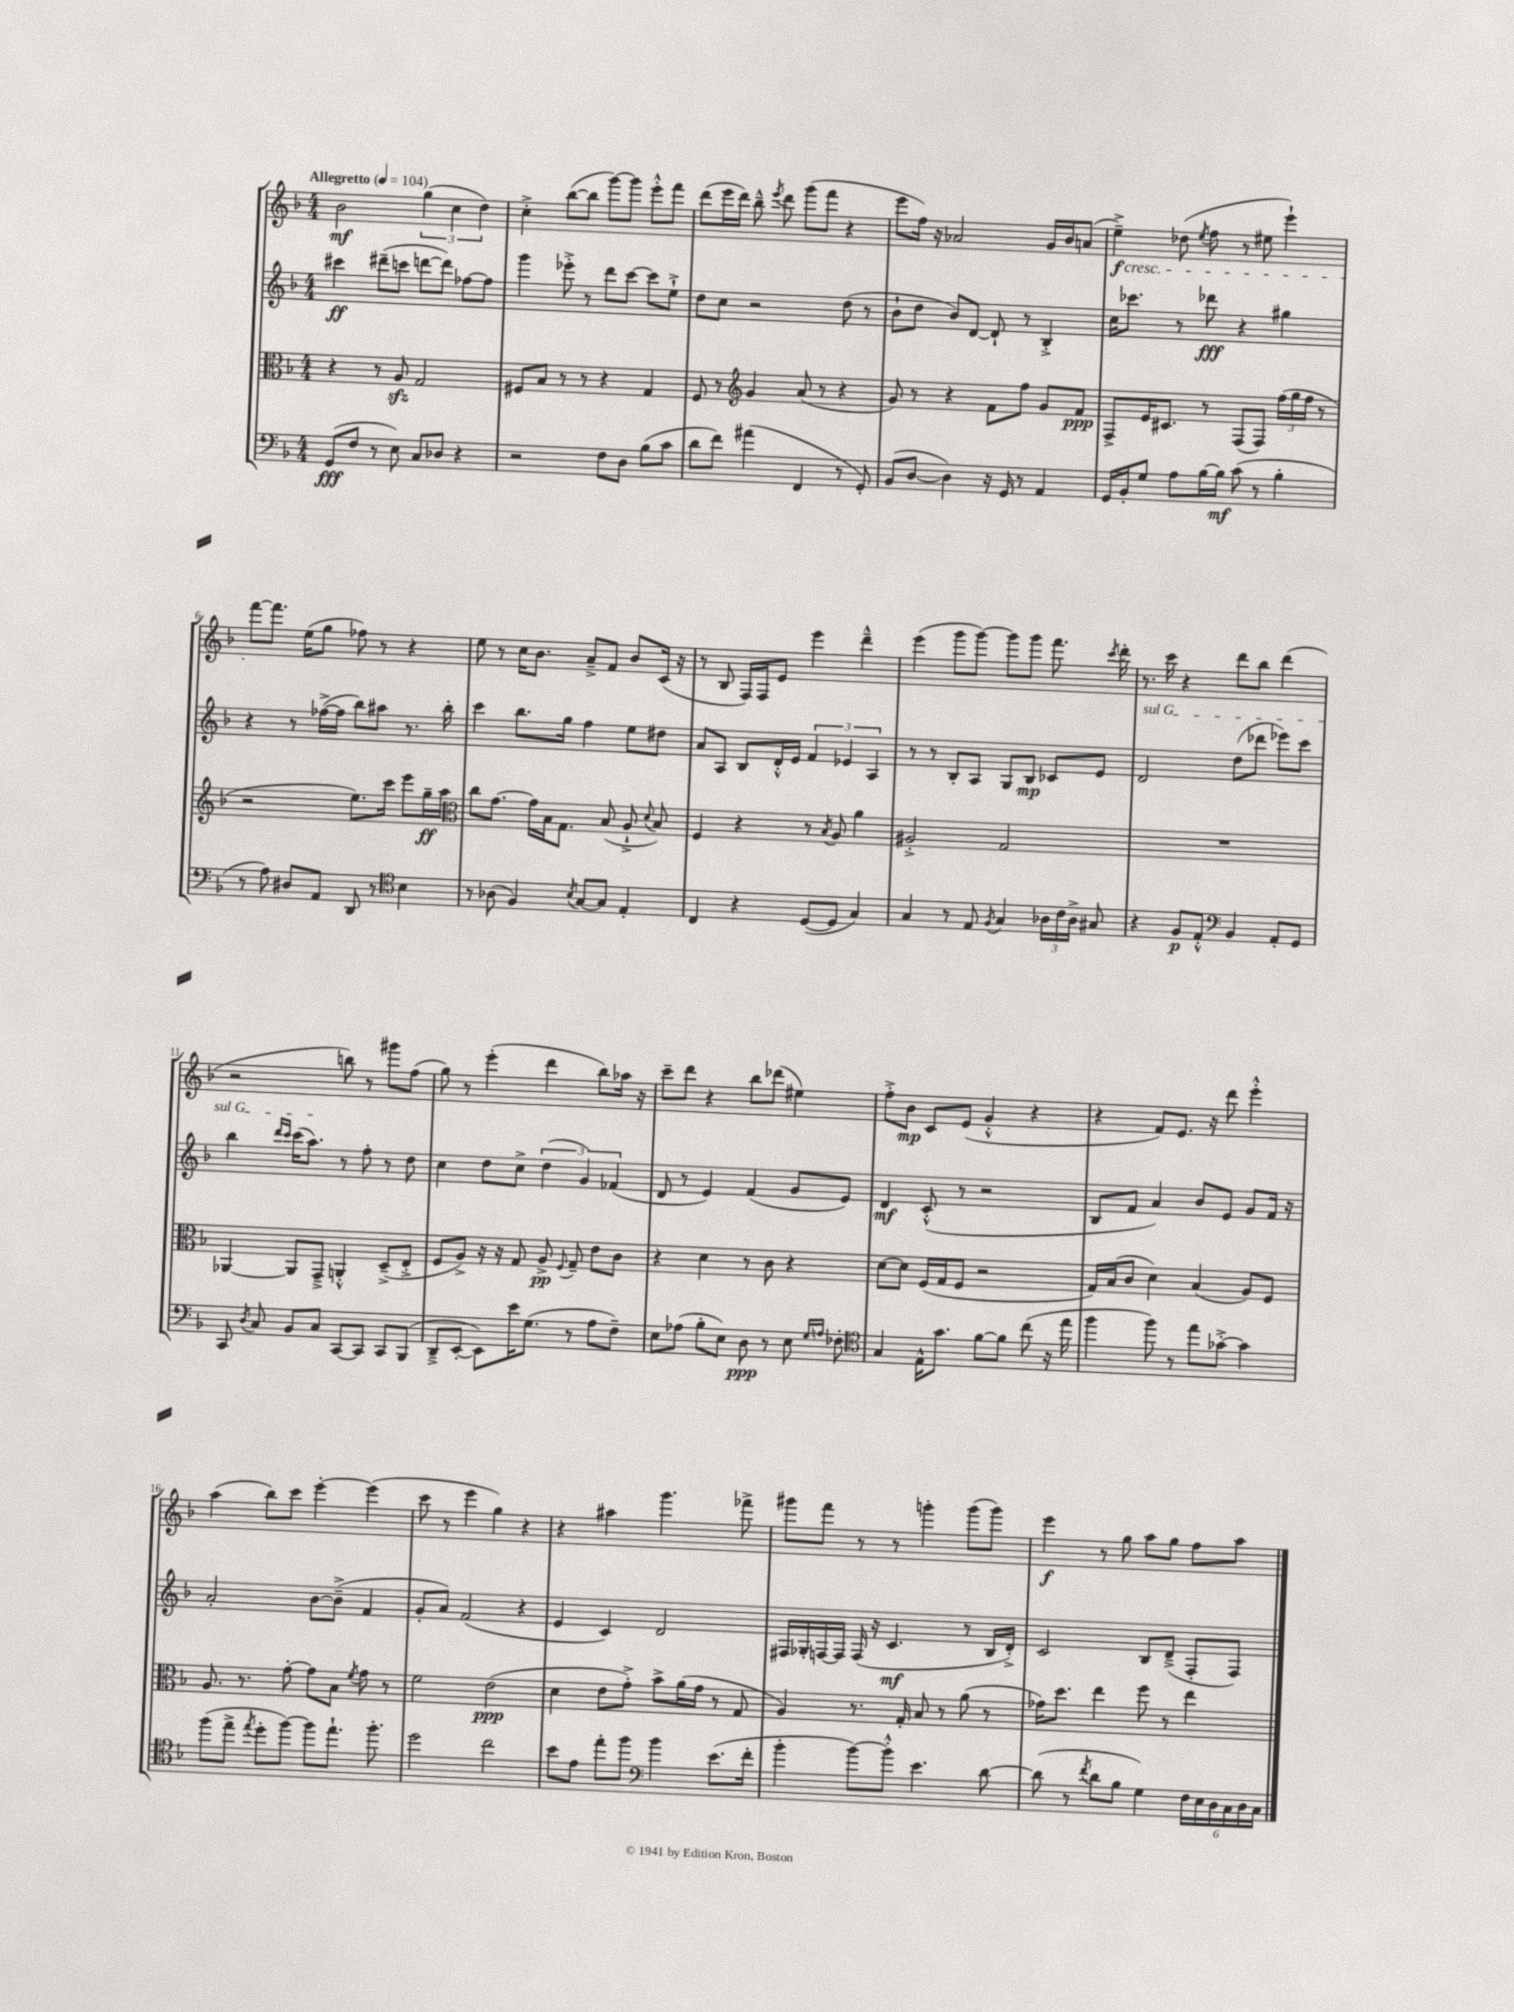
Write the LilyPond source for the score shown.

<<
\new StaffGroup <<
\new Staff = "s0" {
    \clef treble \key f \major \numericTimeSignature \time 4/4 \tempo "Allegretto" 4 = 104
    \autoBeamOff bes'2\mf \tuplet 3/2 { g''4( c''4 d''4) } |
    c''4-.-> bes''8[~( bes''8] g'''8[~) g'''8] e'''8[-.-^ f'''8] |
    d'''8[( e'''16 d'''16]) bes''8---^ \acciaccatura { e'''8 } d'''8 g'''8[( f'''8] r4 |
    e'''8[ f''16]) r16 aes'2 g'16[ bes'16 a'8]( |
    e''4--->\f\cresc) des''8( \acciaccatura { e''8 } f''8 r8 eis''8 e'''4-!) |
    f'''8[~\! f'''8.] e''16[( g''8] fes''8) r8 r4 |
    e''8 r8 c''16[ bes'8.] a'8[---> f'8] bes'8[ c'16]( r16 |
    r8 bes8 f16[) f16 e'8] e'''4 d'''4---^ |
    e'''4( g'''8[ g'''8]~) g'''8[ g'''8] f'''8. \acciaccatura { c'''8 } d'''16-. |
    r8. c'''16 r4 d'''8[ bes''8] d'''4( |
    r2 b''8) r8 gis'''8[ f''8]( |
    g''8) r8 e'''4-.( d'''4 bes''8[) aes''16] r16 |
    c'''8[-- d'''8] r4 bes''8[ des'''8]( eis''4) |
    f''8[-.-> bes'8]\mp c'8[ e'8]( g'4-.-^ r4 |
    r4 f'8[) e'8.] r16 d'''8 e'''4-.-^ |
    a''4( bes''8[) c'''8] e'''4~-. e'''4( |
    c'''8 r8 e'''4 g''4) r4 |
    r4 ais''4 g'''4. fes'''8-> |
    gis'''8[ f'''8] r8 r8 g'''4-. g'''8[( g'''8]) |
    e'''4\f r8 g''8 a''8[ g''8] f''8[ a''8] \bar "|." |
}
\new Staff = "s1" {
    \clef treble \key f \major \numericTimeSignature \time 4/4
    \autoBeamOff cis'''4\ff dis'''8[--( c'''8] d'''8[~ d'''8]) fes''8[~ fes''8] |
    g'''4 ees'''8-.-> r8 d'''8[ c'''8]~ c'''8[ e''8]-!-> |
    d''8[ c''8] r2 d''8( r8 |
    bes'8[-! d''8] bes'8[) d'8]~ d'8-! r8 bes4-.-> |
    c''16[ ces'''8.] r8 des'''8\fff r4 gis''4 |
    r4 r8 fes''16[~->( fes''16] bes''8[) ais''8] r8. bes''16-. |
    c'''4 bes''8.[ g''16] f''4 e''8[ dis''8] |
    a'8[ a8] bes8[ d'16-.-^ e'16] \tuplet 3/2 { f'4 ees'4 a4 } |
    r8 r8 bes8[-. a8] g8[ bes8]\mp ces'8[ e'8] |
    \once \override TextSpanner.bound-details.left.text = \markup { \italic "sul G" } d'2\startTextSpan d''8[( des'''8] ees'''8[) c'''8] |
    bes''4 \grace { d'''16[ c'''16] } c'''16[( a''8.]\stopTextSpan) r8 f''8-. r8 d''8 |
    c''4 d''8[ c''8]-> \tuplet 3/2 { d''4( g'4) fes'4( } |
    d'8 r8 e'4) f'4( g'8[ e'8]) |
    d'4\mf c'8-.-^( r8 r2 |
    bes8[ f'8] a'4) bes'8[ e'8] g'8[ f'16] r16 |
    a'2-. bes'8[~ bes'8]--->( f'4 |
    g'8[-. a'8]) f'2( r4 |
    e'4 c'4) d'2 |
    fis16[ ges16-. f16~ f16] f16( r16 c'4.\mf r8 bes16[ d'16]-.->) |
    c'2 bes8[ d'8]--->( f8[-. f8]) \bar "|." |
}
\new Staff = "s2" {
    \clef alto \key f \major \numericTimeSignature \time 4/4
    \autoBeamOff r4 r8 a8\sfz g2 |
    fis8[ bes8] r8 r8 r4 g4 |
    f8 r8 \clef treble g'4 a'8( r8 r4 |
    g'8) r8 r4 f'8[ f''8] g'8[ f'8]\ppp |
    f8[-> e'16 cis'8.] r8 f8[( f8]) \tuplet 3/2 { f''16[( g''16 f''16] } r8 |
    r2 e''8.[) c'''16] e'''8[ g''16--\ff a''16] |
    \clef alto c''8[ g'8.]~ g'16[ bes16 g8.] bes8( a8-!-> \appoggiatura { d'8 } bes8) |
    f4 r4 r8 \acciaccatura { bes8 } a8 a'4 |
    ais2-.-> g2 |
    R1 |
    aes,4~ aes,8[ g,8]---> a,4-.-^ d8[--->( e8]-.-> |
    f8[ a8]->) r16 r16 g8 a8->\pp \appoggiatura { f8 } g8-- e'8[ c'8] |
    r4 d'4 r8 c'8 r4 |
    d'8[~ d'8] f16[( g16 f8] r2 |
    g16[) bes16( c'8] d'4) bes4( a8[) f8] |
    a8. r8. g'8~-. g'8[ bes8] \acciaccatura { f'8 } g'8 r8 |
    f'2 e'2\ppp( |
    d'4 e'8[ g'8]-.->) bes'8[-> a'16( g'16] r8 g8 |
    a4) r8. g16-. bes8 r8 a'8( r8 |
    ges'16[) d''8.] e''4 f''8 r8 e''4 \bar "|." |
}
\new Staff = "s3" {
    \clef bass \key f \major \numericTimeSignature \time 4/4
    \autoBeamOff g,8[\fff( f8] r8 e8) c8[ des8] r4 |
    r2 f8[ d8] bes8[( c'8] |
    d'8[ f'8]) ais'4( f,4 r8 g,8-.) |
    bes,8[( d8]~ d4) r16 g,16 r8 a,4 |
    g,16[ bes,16-. g8] a8[ bes16~ bes16]\mf c'8( r8 bes4-. |
    r8 a8) dis8[ a,8] d,8 r8 \clef tenor bes4 |
    r8 aes8( f4) \acciaccatura { bes8 } g8[~ g8] e4-. |
    c4 r4 d8[~( d8] g4) |
    g4 r8 e8 \acciaccatura { f8 } g4 \tuplet 3/2 { aes16[ c'16 aes16]-> } gis8 |
    r4 f8[\p e8]-.-^ \clef bass bes,4 a,8[-. g,8] |
    c,8 \acciaccatura { d8 } c8 bes,8[ c8] c,8[~ c,8] c,8[ bes,,8]( |
    d,8[---> e,8]~-. e,8[) e'16 g8.]( r8 a8[ f8]--) |
    e8[ aes8]( bes8[-. e8]) d8\ppp r8 e8 \grace { g16[ a16] } fes8-. |
    \clef tenor g4 e16[-^ g'8.] f'8[~ f'8] c''8( r16 e''16 |
    f''4 f''8) r8 e''8[ ges'8]~-.-> ges'4 |
    f''8[( e''8]-> \acciaccatura { e''8 } d''8[-. f''8]~) f''8[ e''8.]-! f''8.-. |
    d''2 c''2 |
    bes'8[ e'8] e''8[-. f''8] \clef bass bes'4 e'8.[( f'16]-. |
    bes'4-. bes'8[~) bes'8]-.-^ e'4. d'8~ |
    d'8( r8 \acciaccatura { f'8 } d'8[ bes8] g4) \tuplet 6/4 { f16[ e16 d16 c16 d16 c16] } \bar "|." |
}
>>
>>
